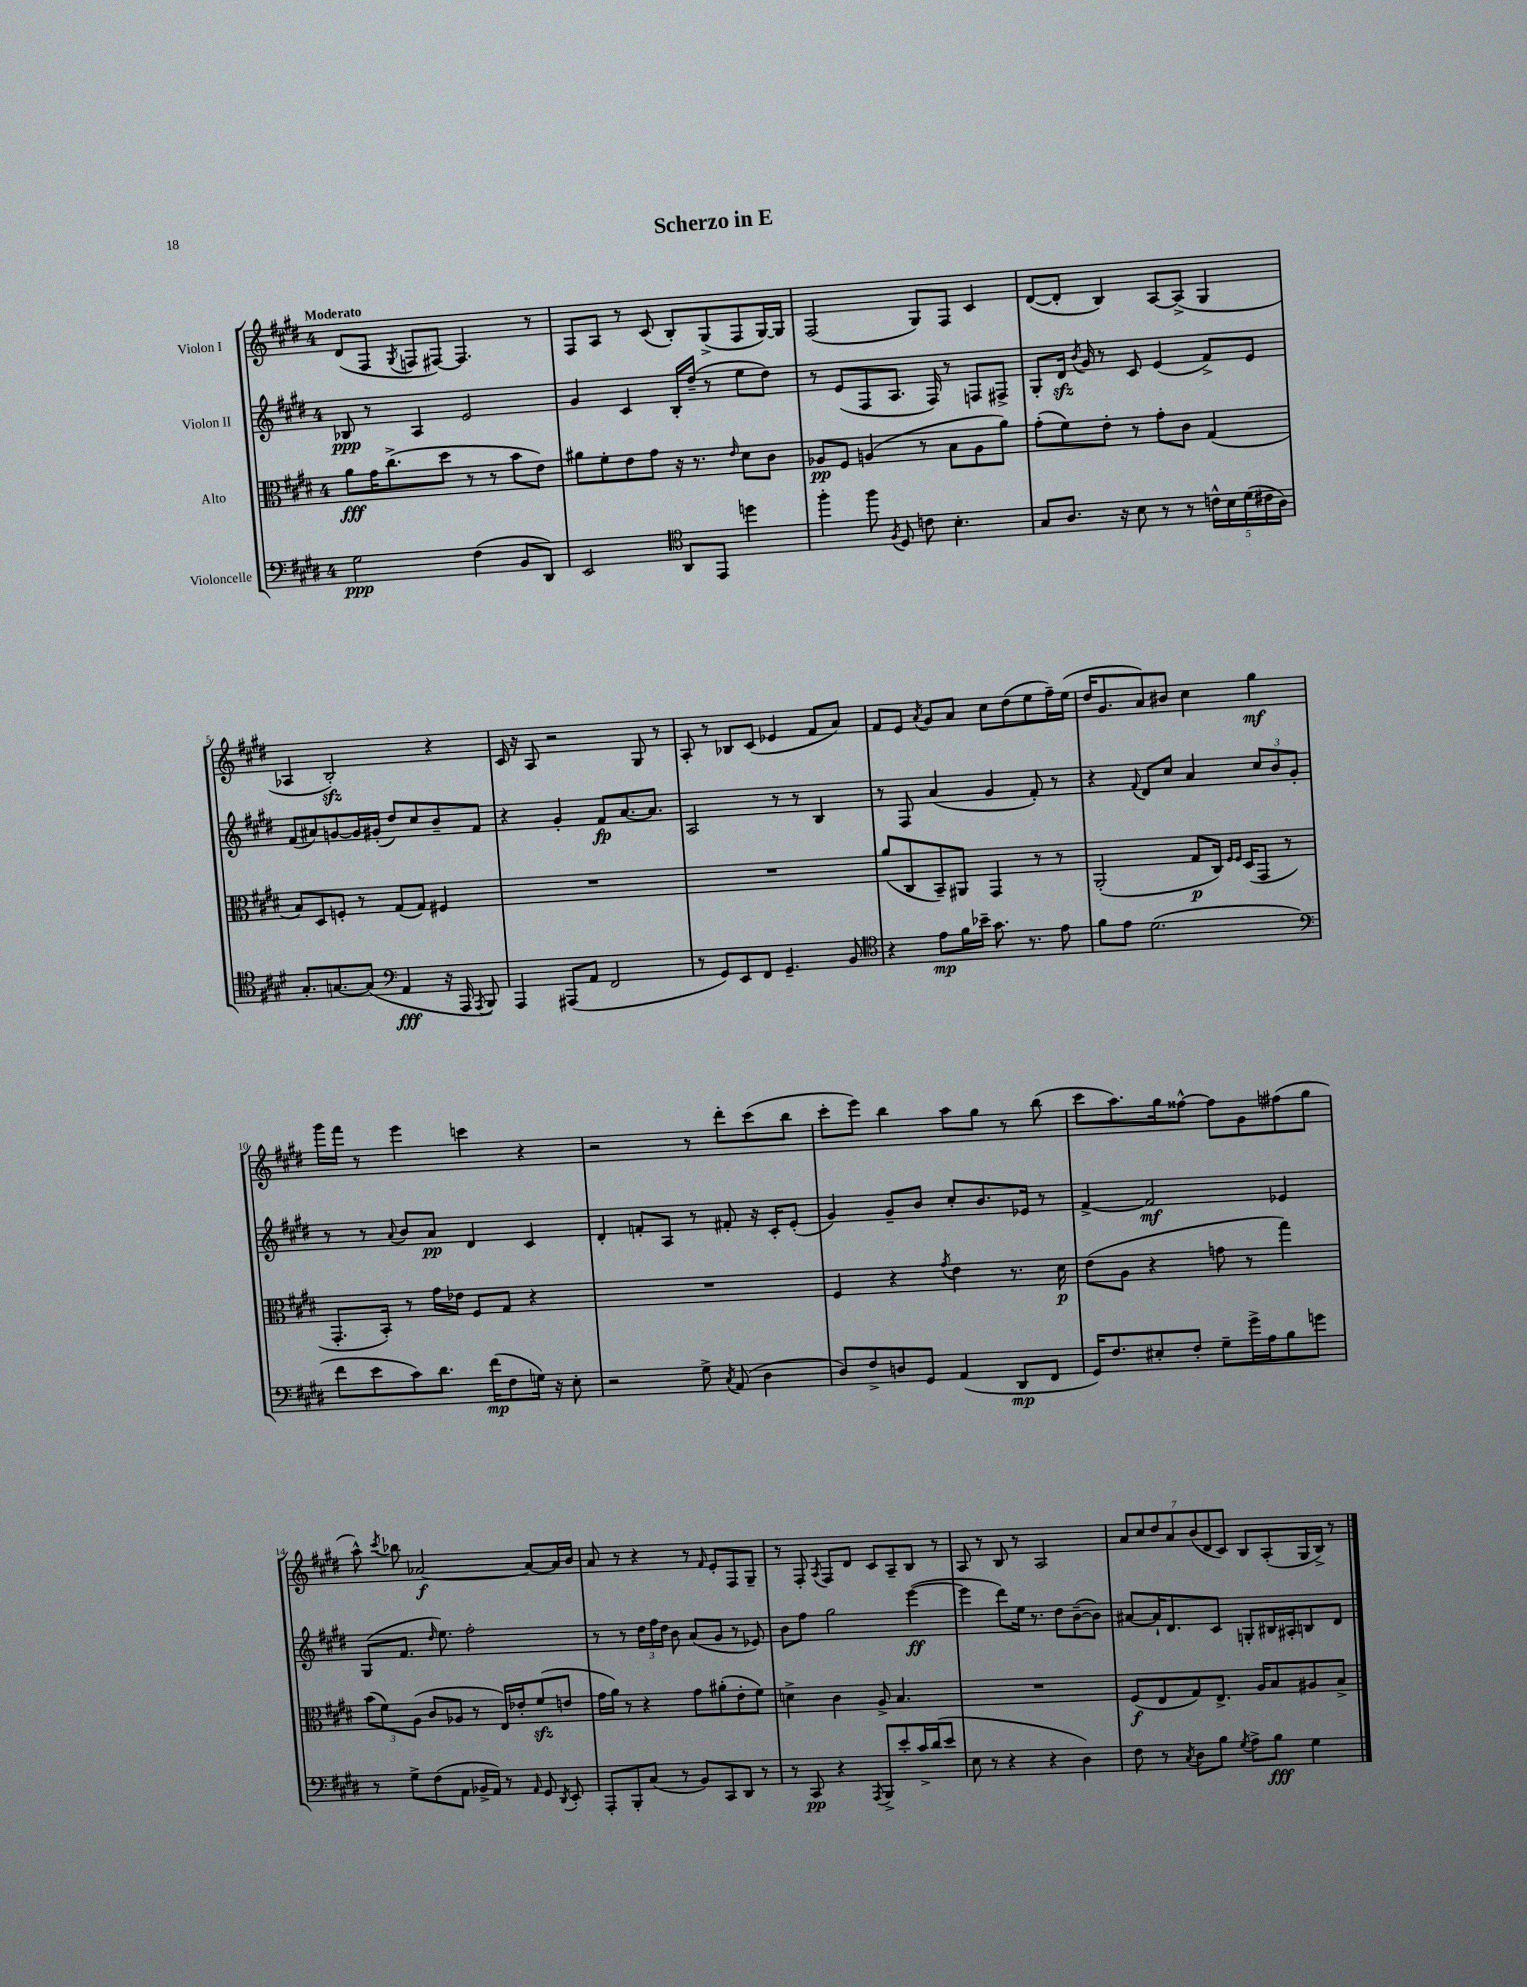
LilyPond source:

\header { title = "Scherzo in E" }
<<
\new StaffGroup <<
\new Staff = "s0" \with { instrumentName = "Violon I" } {
    \clef treble \key e \major \once \override Staff.TimeSignature.style = #'single-digit \time 4/4 \tempo "Moderato"
    \autoBeamOff dis'8[( fis8] \acciaccatura { gis8 } f8[ fis8]~) fis4. r8 |
    fis8[ a8] r8 cis'8( b8[-.) gis8->( fis8 gis16~) gis16] |
    fis2( gis8[) fis8] cis'4 |
    dis'8[~( dis'8]-. b4) a8[~ a8]->( gis4 |
    aes4 b2-.\sfz) r4 |
    cis'16 r16 a8 r2 gis8 r8 |
    a8-. r8 bes8[ cis'8]( ees'4 fis'8[ a'8]) |
    fis'8[ e'8] \acciaccatura { a'8 } gis'8[ a'8] cis''8[ dis''8( e''8 fis''16--) e''16]( |
    dis''16[ gis'8. a'8) bis'8] cis''4 gis''4\mf |
    gis'''16[ fis'''16] r8 e'''4 c'''4 r4 |
    r2 r8 dis'''8[-. cis'''8( b''8] |
    cis'''8[-. e'''8]) b''4 a''8[ gis''8] r8 b''8( |
    cis'''8[ a''8.) gis''16 fisis''8]~-^ fisis''8[ gis'8 fis''8( gis''8] |
    a''8-^) \acciaccatura { cis'''8 } bes''8 aes'2~\f aes'8[~ aes'16 b'16] |
    a'8 r8 r4 r8 \grace { fis'16 } e'8[-. fis8 gis8]-- |
    r8 fis8-. \acciaccatura { a8 } fis8[ dis'8] cis'8[ a8-- b8] r8 |
    a8 r8 b8 r8 a2 |
    \tuplet 7/4 { a'8[ cis''8 dis''8 a'8 b'8( dis'8 cis'8]) } b8[ a8-.( gis16 b16]->) r8 \bar "|." |
}
\new Staff = "s1" \with { instrumentName = "Violon II" } {
    \clef treble \key e \major \once \override Staff.TimeSignature.style = #'single-digit \time 4/4
    \autoBeamOff bes8\ppp r8 a4 e'2 |
    gis'4 cis'4 b16[-. dis''16]--( r8 e''8[ dis''8]) |
    r8 e'8[( fis8 a8.] fis16) r8 f8[ fis8]-> |
    gis8[-. dis'16]\sfz \acciaccatura { b'8 } gis'16 r8 cis'8 e'4( fis'8[->) e'8] |
    fis'8[( ais'8) g'8~ g'16 gis'16]-.( dis''8[) cis''8 b'8-- fis'8] |
    r4 gis'4-. fis'8[\fp a'8.~ a'8.] |
    a2 r8 r8 b4 |
    r8 fis8 a'4( gis'4 fis'8-.) r8 |
    r4 \appoggiatura { fis'8 } dis'8[ cis''8] a'4 \tuplet 3/2 { cis''8[ b'8 gis'8]-. } |
    r8 r8 \appoggiatura { a'8 } b'8[ a'8]\pp dis'4 cis'4 |
    dis'4-. f'8[-. a8] r8 fis'8-. r16 cis'16[-. e'8]-.( |
    gis'4) gis'8[-- b'8] cis''8[-. b'8. ees'16] r8 |
    fis'4~-> fis'2\mf ees'4 |
    gis8[( fis'8.] \grace { dis''16 } e''8.) fis''2-. |
    r8 r8 \tuplet 3/2 { dis''16[ fis''16 dis''16] } b'8 a'8[( gis'8] r8 ees'8) |
    b'8[ fis''8] gis''2 e'''4~\ff( |
    e'''4 dis'''8[) e''16] r8. dis''8[ b'8~--( b'8]) |
    ais'8[~ ais'16-! dis'8. cis'8] g8[-. bis16 ais16-. b8 dis'8] \bar "|." |
}
\new Staff = "s2" \with { instrumentName = "Alto" } {
    \clef alto \key e \major \once \override Staff.TimeSignature.style = #'single-digit \time 4/4
    \autoBeamOff a'8[\fff gis'16 cis''8.->( dis''8] r8 r8 b'8[ e'8]) |
    ais'8[ fis'8-. e'8 gis'8] r16 r8. \grace { e'16 } dis'8[ cis'8] |
    aes8[\pp fis8] a4( r8 b8[ a8 a'8]) |
    gis'8[-.( fis'8) e'8]-. r8 gis'8[-. cis'8] gis4( |
    b8[) dis8 f8]-. r8 gis8[( gis8]) fis4 |
    R1 |
    R1 |
    a'8[( cis8 b,8--) ais,8] gis,4 r8 r8 |
    a,2-.( gis8[\p cis16]) \grace { fis16[ fis16] } dis16[( gis,8] r8 |
    gis,8.[-. b,16]-.) r8 gis'16[ ees'16] fis8[ gis8] r4 |
    R1 |
    fis4 r4 \acciaccatura { gis'8 } e'4 r8. dis'16\p |
    e'8[( a8] r4 g'8 r8 gis''4) |
    \tuplet 3/2 { b'8[( fis'8) a8]( } cis'8[ aes8] r8 e16[) ees'16-. fis'8\sfz( e'8] |
    gis'16[ a'16]) r8 r4 gis'8[ ais'8-.( e'8-. fis'8]) |
    d'4-> cis'4 a8-> b4. |
    R1 |
    fis8[\f( e8 gis8) e8.]-> a16[ b8 ais8 b8]-> \bar "|." |
}
\new Staff = "s3" \with { instrumentName = "Violoncelle" } {
    \clef bass \key e \major \once \override Staff.TimeSignature.style = #'single-digit \time 4/4
    \autoBeamOff gis2\ppp fis4( b,8[ dis,8]) |
    e,2 \clef tenor a,8[ e,8] d''4 |
    fis''4-. fis''8 \acciaccatura { fis8 } dis8 c'8 b4.-. |
    gis8[ a8.] r16 b8 r8 r8 \tuplet 5/4 { c'16[-^ b16 dis'16( cis'16 a16]) } |
    gis8.[-. g8.~ g8]( \clef bass a,4\fff r16 a,,16 \acciaccatura { a,,8 } b,,8) |
    a,,4 ais,,8[( a,8] fis,2 |
    r8 gis,8[) e,8 fis,8] gis,4.-- b,8 |
    \clef tenor r4 e'8[\mp fis'16 bes'16]-- gis'8. r8. e'8 |
    fis'8[ e'8] dis'2.( |
    \clef bass fis'8[ e'8 cis'8) dis'8.] fis'16[\mp( fis8 g16]) r16 e8-. |
    r2 gis8-> \acciaccatura { cis8 } a,8( dis4 |
    dis8[) fis8-> d8 gis,8] a,4( dis,8[\mp fis,8] |
    gis,16[) fis8. eis8-. fis8]-. gis8[-- gis'16-> a16 b8 g'8] |
    r8 gis8[-> fis8( a,8] bes,16[-> a,16]) r8 \grace { a,16 } gis,8 \acciaccatura { dis,8 } e,8-. |
    a,,8[-. b,,8-. cis8]( r8 b,8[) cis,8 dis,8] r8 |
    r8 cis,8\pp r4 \acciaccatura { a,,8 } b,,8[-> e'8-. cis'16-> dis'16( e'8] |
    e8 r8 r4 r4 dis4) |
    fis8 r8 \acciaccatura { cis8 } dis8[ b8] \acciaccatura { gis8 } a8[-> b8]\fff gis4 \bar "|." |
}
>>
>>
